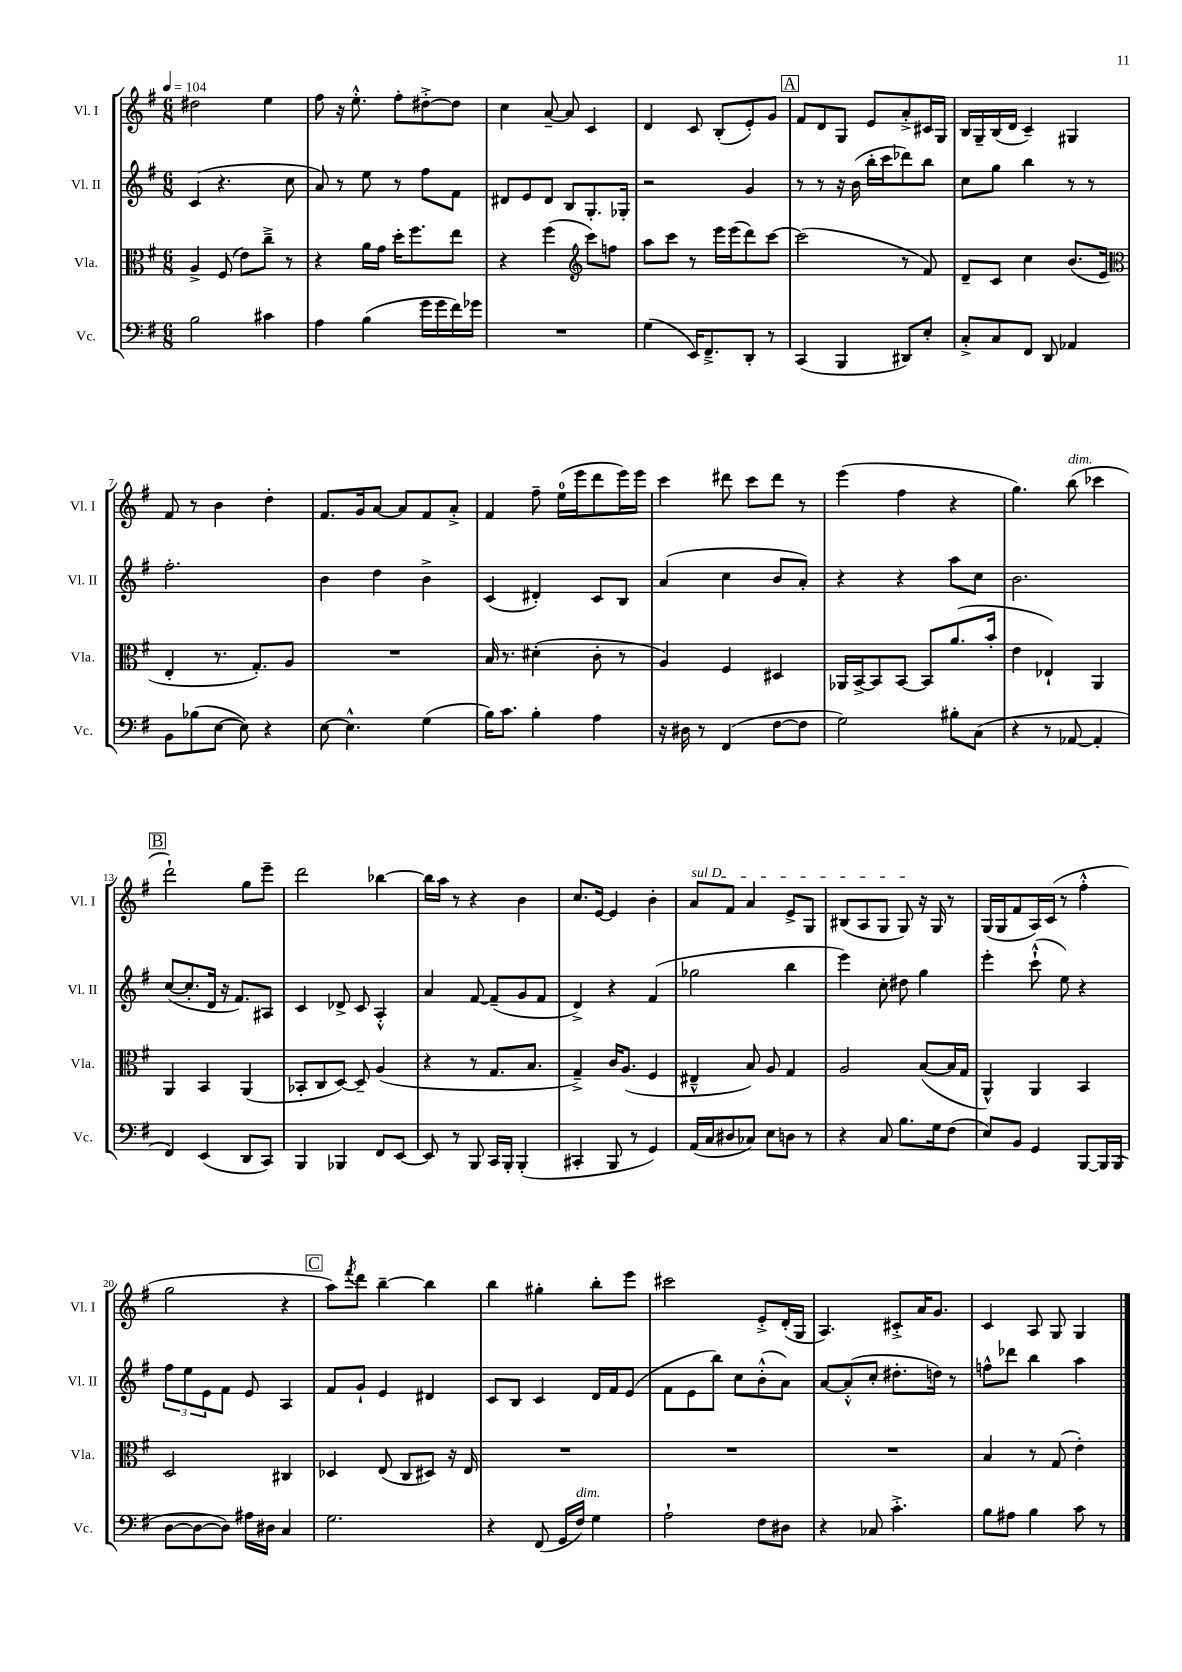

**kern	**kern	**kern	**kern
*part4	*part3	*part2	*part1
*staff4	*staff3	*staff2	*staff1
*I"Vc.	*I"Vla.	*I"Vl. II	*I"Vl. I
*I'Vc.	*I'Vla.	*I'Vl. II	*I'Vl. I
*clefF4	*clefC3	*clefG2	*clefG2
*k[f#]	*k[f#]	*k[f#]	*k[f#]
*M6/8	*M6/8	*M6/8	*M6/8
*MM104	*MM104	*MM104	*MM104
=1	=1	=1	=1
2B\	4A^/	(4c/	2dd#X\
.	(8F#/	4.r	.
.	8e\L)	.	.
4c#X\	8cc~^\J	.	4ee\
.	8r	8cc\	.
=2	=2	=2	=2
4A\	4r	8a/)	8ff#\
.	.	8r	16r
.	.	.	8.ee'^^\
(4B\	16a\LL	8ee\	.
.	16g\JJ	.	.
.	16dd'\KL	8r	8ff#'\L
.	8.ff#\	.	.
16g\LL	.	8ff#\L	[8dd#X'^\
16g\	.	.	.
16f#\)	8ee\J	8f#\J	8dd#\J]
16g-X\JJ	.	.	.
=3	=3	=3	=3
2.r	4r	8d#X/L	4cc\
.	.	8e/	.
.	(4ff#\	8d#/J	[8a~/
.	.	8B/L	8a/]
*	*clefG2	*	*
.	8ccc\L)	8.G'/	4c/
.	8ffn\J	.	.
.	.	16G-X'/Jk	.
=4	=4	=4	=4
(4G\	8aa\L	2r	4d/
.	8ccc\J	.	.
16EE/KL)	8r	.	8c/
8.FF#~^/	.	.	.
.	16eee\LL	.	(8B'/L
.	(16eee\J	.	.
8DD'/J	8ddd\)	4g/	8e'/)
8r	[8ccc\J	.	8g/J
!!LO:REH:place=s1:t=A
=5	=5	=5	=5
(4CC/	(2ccc\]	8r	8f#/L
.	.	8r	8d/
4BBB/	.	16r	8G/J
.	.	(16b\	.
.	.	16bb'\LL	8e/L
.	.	16ccc\J	.
8DD#X/L)	8r	8ddd-X\)	8a'^/
8E'/J	8f#/)	8bb\J	16c#X/L
.	.	.	16G/JJ
=6	=6	=6	=6
8C'^/L	8d~/L	8cc\L	16B/LL
.	.	.	16G~/
8C/	8c/J	8gg\J	(16B/
.	.	.	16d/JJ
8FF#/J	4cc\	4bb\	4c~/)
8DD/	.	.	.
4AA-X/	(8.b/L	8r	4G#X/
.	.	8r	.
.	16e/Jk	.	.
!!LO:LB:g=z
=7	=7	=7	=7
*	*clefC3	*	*
8BB\L	4E'/	2.ff#'\	8f#/
(8B-X\	.	.	8r
[8E\J	8.r	.	4b\
8E\])	.	.	.
.	8.G'/L)	.	.
4r	.	.	4dd'\
.	8A/J	.	.
=8	=8	=8	=8
[8E\	2.r	4b\	8.f#/L
4.E^^\]	.	.	.
.	.	.	16g/k
.	.	4dd\	[8a/J
.	.	.	8a/L]
(4G\	.	4b^\	8f#/
.	.	.	8a'^/J
=9	=9	=9	=9
16B\KL)	16B/	(4c/	4f#/
8.c\J	8.r	.	.
4B'\	(4d#X'\	4d#X'/)	8ff#~\
.	.	.	(16ee\LL
.	.	.	16eee\J
4A\	8c'\	8c/L	8ddd\
.	8r	8B/J	16eee\L)
.	.	.	16eee\JJ
=10	=10	=10	=10
16r	4A/)	(4a/	4ccc\
16D#X\	.	.	.
8r	.	.	.
(4FF#/	4F#/	4cc\	8ddd#X\
.	.	.	8ccc\L
[8F#\L	4D#X/	8b/L	8ddd#\J
8F#\J]	.	8a'/J)	8r
=11	=11	=11	=11
2G\)	16AA-X/LL	4r	(4eee\
.	[16BB^/J	.	.
.	8BB/]	.	.
.	[8BB/J	4r	4ff#\
.	8BB/L]	.	.
8B#X'\L	(8.a/	8aa\L	4r
(8C\J	.	8cc\J	.
.	16b'/Jk	.	.
=12	=12	=12	=12
4r	4e\	2.b\	4.gg\)
8r	4E-X`/)	.	.
!	!	!	!LO:TX:a:i:t=dim.
[8AA-X/	.	.	(8bb\
4AA-'/]	4AA/	.	4ccc-X\
!!LO:LB:g=z
!!LO:REH:place=s1:t=B
=13	=13	=13	=13
4FF#/)	4AA/	([8cc/L	2ddd`\)
.	.	8.cc'/]	.
(4EE/	4BB/	.	.
.	.	16d/Jk	.
.	.	16r	.
.	.	8.f#/L)	.
8DD/L	(4AA/	.	8gg\L
8CC/J)	.	8A#X/J	8eee~\J
=14	=14	=14	=14
4BBB/	8BB-X'/L	4c/	2ddd\
.	8C/	.	.
4BBB-X/	[8D/J)	8d-X^/	.
.	8D~/]	8c/	.
8FF#/L	(4A/	4A'^^/	[4bb-X\
[8EE/J	.	.	.
=15	=15	=15	=15
8EE/]	4r	4a/	16bb-\LL]
.	.	.	16aa\JJ
8r	.	.	8r
8BBB/	8r	[8f#/	4r
16CC/LL	8.G/L	(8f#~/L]	.
16BBB'/JJ	.	.	.
(4BBB'/	.	8g/	4b\
.	8.B/J	.	.
.	.	8f#/J	.
=16	=16	=16	=16
4CC#X'/	4G~^/)	4d^/)	8.cc/L
.	.	.	[16e/Jk
8BBB/	16c/KL	4r	4e/]
.	(8.A/J	.	.
8r	.	.	.
4GG/)	4F#/	(4f#/	4b'\
=17	=17	=17	=17
!	!	!	!LO:TX:a:i:t=sul D
(16AA/LL	4E#X~^^/	2gg-X\	8a/L
16C/J	.	.	.
8D#X/	.	.	8f#/J
8C-X/J)	8B/)	.	4a/
8E\L	8A/	.	.
8Dn\J	4G/	4bb\	8e^/L
8r	.	.	8G/J
=18	=18	=18	=18
4r	2A/	4eee\)	(8B#X/L
.	.	.	8A/
8C/	.	8cc'\	8G/J
8.B\L	.	8dd#X\	8G/)
.	([8B/L	4gg\	16r
16G\k	.	.	16G/
(8F#\J	16B/L]	.	8r
.	16G/JJ	.	.
=19	=19	=19	=19
8E/L)	4AA^^/)	4eee'\	(16G/LL
.	.	.	16G/J
8BB/J	.	.	8f#/
4GG/	4AA/	(8ccc`^^\	16A/L)
.	.	.	(16c/JJ
.	.	8ee\)	8r
[8BBB/L	4BB/	4r	4ff#'^^\
16BBB/L]	.	.	.
(16BBB/JJ	.	.	.
!!LO:LB:g=z
=20	=20	=20	=20
[8D\L	2D/	12ff#\L	2gg\
.	.	12ee\	.
8D\_	.	.	.
.	.	12e\	.
8D\J])	.	8f#\J	.
16A#X\LL	.	8e/	.
16D#X\JJ	.	.	.
4C/	4C#X/	4A/	4r
!!LO:REH:place=s1:t=C
=21	=21	=21	=21
2.G\	4D-X/	8f#/L	8aa\L)
.	.	.	8qfff#/
.	.	8g`/J	8ddd\J
.	(8E/	4e/	[4bb~\
.	8C/L	.	.
.	8D#X/J)	4d#X/	4bb\]
.	16r	.	.
.	16E/	.	.
=22	=22	=22	=22
4r	2.r	8c/L	4bb\
.	.	8B/J	.
(8FF#/	.	4c/	4gg#X'\
16GG/LL	.	.	.
!LO:TX:a:i:t=dim.	!	!	!
16F#/JJ)	.	.	.
4G\	.	16d/LL	8bb'\L
.	.	16f#/J	.
.	.	(8e/J	8eee\J
=23	=23	=23	=23
2A`\	2.r	8f#\L	2ccc#X\
.	.	8e\	.
.	.	8bb\J)	.
.	.	8cc\L	.
8F#\L	.	(8b'^^\	8e'^/L
8D#X\J	.	8a\J)	(16d'/L
.	.	.	16G/JJ
=24	=24	=24	=24
4r	2.r	[8a/L	4.A/)
.	.	(8a'^^/]	.
8C-X/	.	8cc'/J	.
4.c'^\	.	8.dd#X'\L	8c#X'^/L
.	.	.	16a/K
.	.	16ddn\Jk)	8.g/J
.	.	8r	.
=25	=25	=25	=25
8B\L	4B/	8ffn^^\L	4c/
8A#X\J	.	8ddd-X\J	.
4B\	8r	4bb\	8A/
.	(8G/	.	8G/
8c\	4e'\)	4aa\	4G/
8r	.	.	.
==	==	==	==
*-	*-	*-	*-
